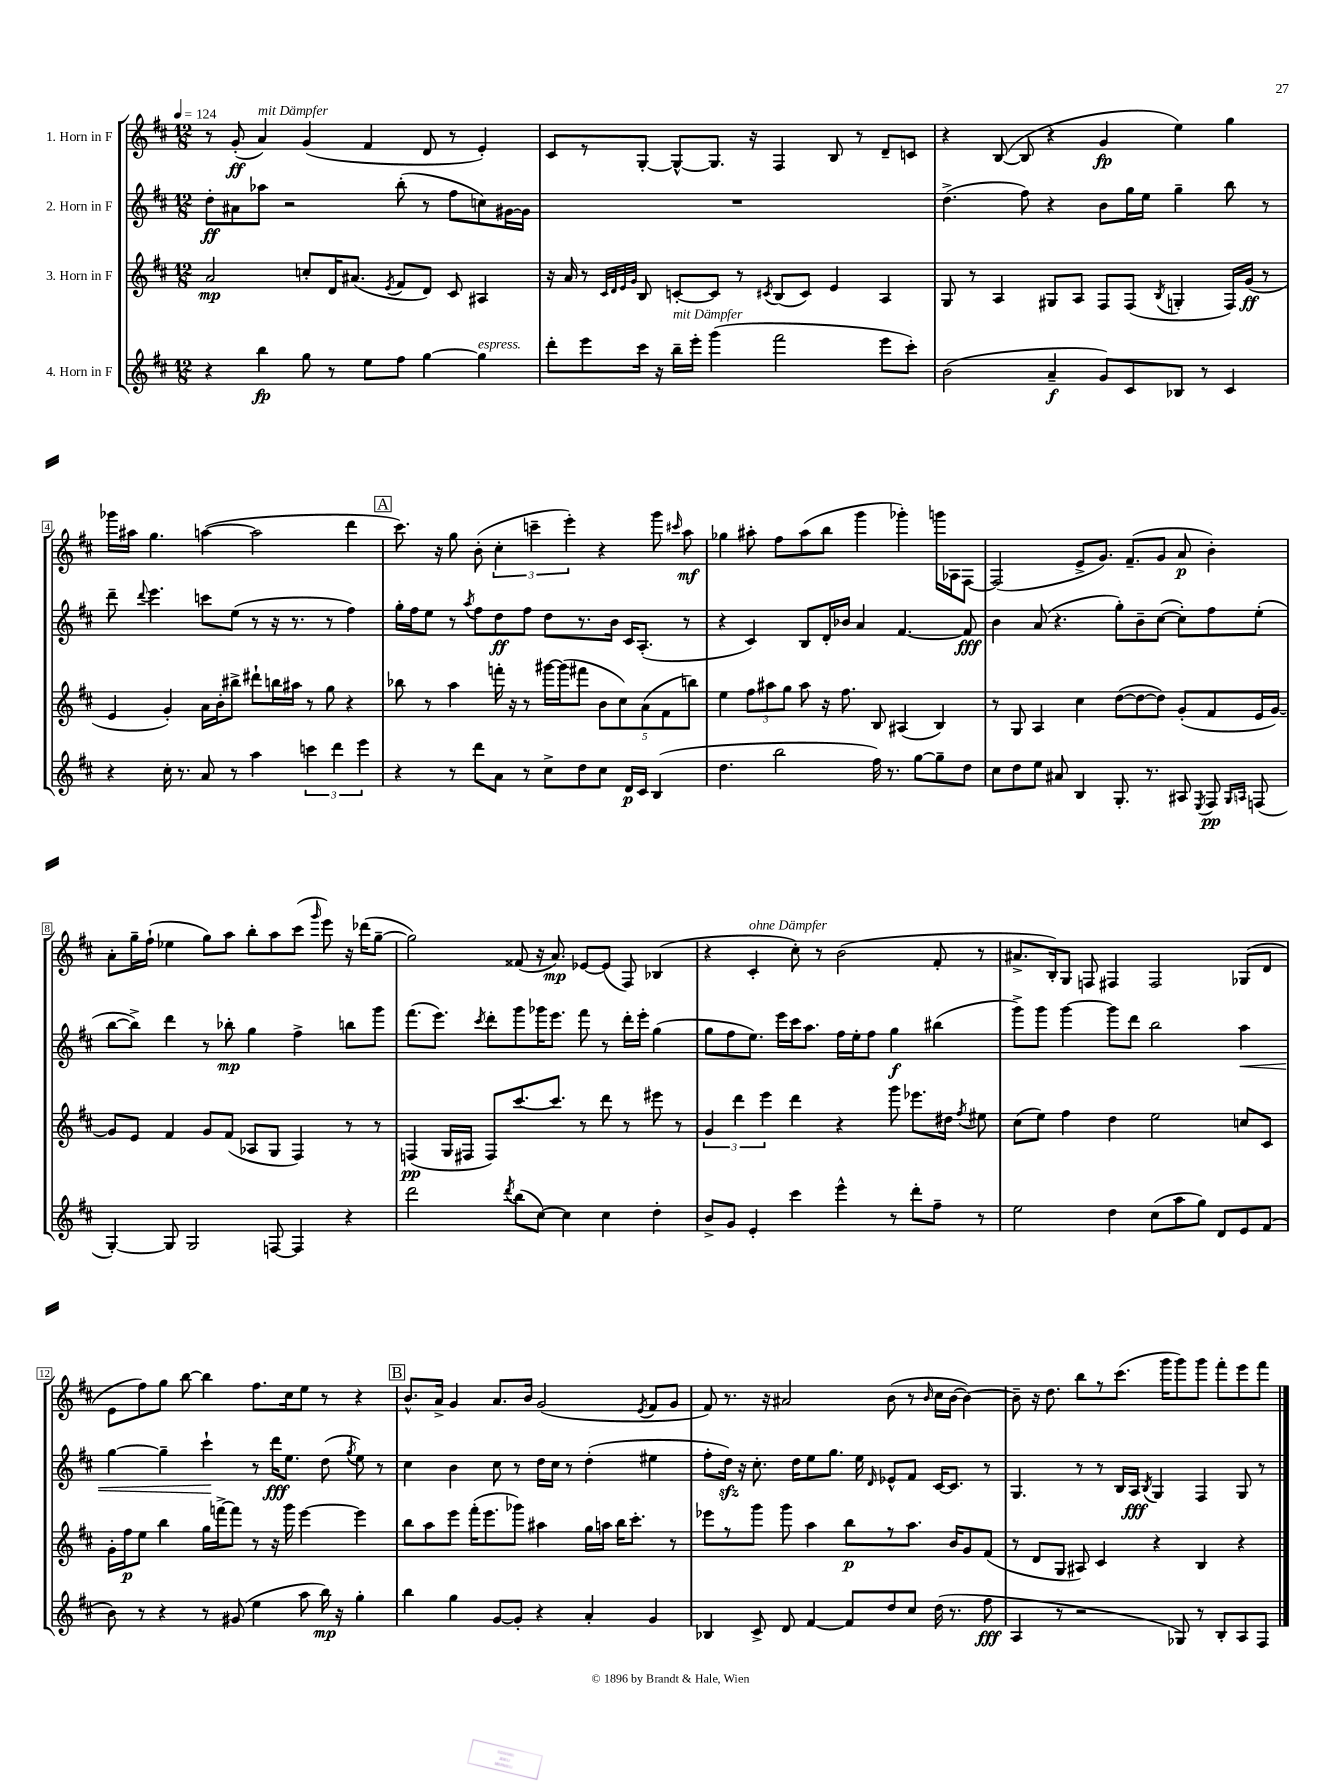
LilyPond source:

<<
\new StaffGroup <<
\new Staff = "s0" \with { instrumentName = "1. Horn in F" } {
    \clef treble \key d \major \numericTimeSignature \time 12/8 \tempo 4 = 124
    \autoBeamOff r8 g'8-.\ff( a'4^\markup { \italic "mit Dämpfer" }) g'4( fis'4 d'8 r8 e'4-.) |
    cis'8[ r8 g8]~-. g8[~-^ g8.] r16 fis4 b8 r8 d'8[-- c'8] |
    r4 b8~( b8 r4 g'4\fp e''4) g''4 |
    ges'''16[ ais''16] g''4. a''4~( a''2 d'''4 |
    \mark \markup { \box "A" } cis'''8.) r16 g''8 b'8-.( \tuplet 3/2 { cis''4-. c'''4-- e'''4-.) } r4 g'''8 \grace { cis'''16 } a''8\mf |
    ges''4 ais''8-. fis''8[ ais''8( b''8] g'''4 ges'''4-.) g'''16[ aes16 fis8]~ |
    fis2( e'8[-> g'8.]) fis'8.[--( g'8] a'8\p b'4-.) |
    a'8[-. g''16-- fis''16]-!( ees''4 g''8[) a''8] b''8[-. a''8 cis'''8]( \grace { g'''16 } e'''8) r16 des'''16[( g''8]~-- |
    g''2) fisis'8( r16 a'8.\mp) ees'8[~ ees'8]( fis8) bes4( |
    r4 cis'4-.^\markup { \italic "ohne Dämpfer" } cis''8-.) r8 b'2( fis'8-. r8 |
    ais'8.[-> b16-.) g8] f8 fis4 fis2 ges8[( d'8] |
    e'8[ fis''8) g''8] b''8~ b''4 fis''8.[ cis''16 e''8] r8 r4 |
    \mark \markup { \box "B" } b'8.[-^ a'16]-> g'4 a'8.[ b'16] g'2( \acciaccatura { e'8 } fis'8[ g'8] |
    fis'8) r8. r16 ais'2 b'8( r8 \grace { b'16 } cis''16[ b'16]~ b'4~) |
    b'8-- r16 d''8. b''8[ r8 cis'''8.]( g'''16[ g'''8) g'''8] fis'''8[-. e'''8 fis'''8] \bar "|." |
}
\new Staff = "s1" \with { instrumentName = "2. Horn in F" } {
    \clef treble \key d \major \numericTimeSignature \time 12/8
    \autoBeamOff d''8[-.\ff ais'8 aes''8] r2 b''8-.( r8 fis''8[ c''8) gis'16~ gis'16] |
    R1. |
    d''4.->( fis''8) r4 b'8[ g''16 e''16] g''4-- b''8 r8 |
    d'''8-- \appoggiatura { d'''8 } e'''4. c'''8[ e''8]( r8 r16 r8. r8 fis''4) |
    \mark \markup { \box "A" } g''16[-. fis''16 e''8] r8 \acciaccatura { a''8 } fis''8[ d''8\ff fis''8] d''8[ r8. b'16] cis'16[ a8.]-.( r8 |
    r4 cis'4) b8[ d'16-. bes'16] a'4 fis'4.~ fis'8\fff |
    b'4 a'8( r4. g''8[-.) b'8-- cis''8]~( cis''8[-.) fis''8 e''8]-.( |
    b''8[~ b''8]->) d'''4 r8 bes''8-.\mp g''4 fis''4-> b''8[ g'''8] |
    fis'''8.[( e'''8.]) \acciaccatura { cis'''8 } d'''8[-. g'''8 ges'''16 e'''8.] fis'''8 r8 d'''16[-. e'''16]-. g''4( |
    g''8[ fis''8 e''8.]) e'''16[ cis'''16 a''8.] fis''16[ e''16-. fis''8] g''4\f bis''4( |
    g'''8[->) g'''8] g'''4~ g'''8[ d'''8] b''2 a''4\< |
    g''4~ g''4-- cis'''4-!\! r8 d'''16[\fff e''8.] d''8( \acciaccatura { g''8 } e''8) r8 |
    \mark \markup { \box "B" } cis''4 b'4 cis''8 r8 d''16[ cis''16] r8 d''4-.( eis''4 |
    fis''8[-. d''16]\sfz) r16 cis''8.-. d''16[ e''8 g''8.] e''16 \grace { d'16 } ees'8[-^ fis'8] cis'16[~ cis'8.] r8 |
    g4. r8 r8 b16[ a16]\fff \acciaccatura { b8 } g4 fis4 g8 r8 \bar "|." |
}
\new Staff = "s2" \with { instrumentName = "3. Horn in F" } {
    \clef treble \key d \major \numericTimeSignature \time 12/8
    \autoBeamOff a'2\mp c''8[-. d'16 ais'8.]( \acciaccatura { e'8 } fis'8[ d'8]) cis'8 ais4 |
    r16 a'16 r8 \grace { cis'32[ d'32 e'32 g'32] } b8 c'8[~-. c'8] r8 \acciaccatura { cis'8 } b8[( cis'8]) e'4 a4 |
    g8 r8 a4 gis8[ a8] fis8[ fis8]( \acciaccatura { b8 } g4-. fis16[) g'16]\ff( r8 |
    e'4 g'4-.) a'16[ b'16-. bis''8]-> dis'''8[-! b''16 ais''16] r8 g''8 r4 |
    \mark \markup { \box "A" } bes''8 r8 a''4 f'''16-. r16 r8 gis'''16[~ gis'''16( fis'''8] \tuplet 5/4 { b'8[ cis''8) a'8( fis'8 b''8]) } |
    e''4 \tuplet 3/2 { fis''8[ ais''8 g''8] } ais''8 r16 fis''8. b8 ais4( b4) |
    r8 g8 a4 cis''4 d''8[~( d''8~ d''8]) g'8[-.( fis'8 e'16 g'16]~) |
    g'8[ e'8] fis'4 g'8[ fis'8]( aes8[ g8] fis4) r8 r8 |
    f4\pp( g16[ fis16] fis8[) cis'''8.~ cis'''8.] r8 d'''8 r8 eis'''8 r8 |
    \tuplet 3/2 { g'4 d'''4 e'''4 } d'''4 r4 g'''8 ees'''8.[ dis''16] \acciaccatura { fis''8 } eis''8 |
    cis''8[( e''8]) fis''4 d''4 e''2 c''8[ cis'8] |
    g'16[-. fis''16\p e''8] b''4 g''16[ f'''16~-> f'''8] r8 r16 g'''16 e'''4~ e'''4 |
    \mark \markup { \box "B" } b''8[ a''8 e'''8] fis'''16[-.( e'''8. ges'''8]) ais''4 g''16[ a''16] b''16[ cis'''8.]-. r8 |
    ees'''8[ r8 g'''8] g'''8 a''4 b''8[\p r8 a''8.] b'16[ g'8 fis'8]( |
    r8 d'8[ g8] ais8) cis'4 r4 b4 r4 \bar "|." |
}
\new Staff = "s3" \with { instrumentName = "4. Horn in F" } {
    \clef treble \key d \major \numericTimeSignature \time 12/8
    \autoBeamOff r4 b''4\fp g''8 r8 e''8[ fis''8] g''4~ g''4^\markup { \italic "espress." } |
    d'''8[-. e'''8 cis'''16] r16 b''16[--^\markup { \italic "mit Dämpfer" } e'''16]-. g'''4( fis'''2 e'''8[ cis'''8]-.) |
    b'2( a'4--\f g'8[) cis'8 bes8] r8 cis'4 |
    r4 cis''16-. r8. a'8 r8 a''4 \tuplet 3/2 { c'''4 d'''4 e'''4 } |
    \mark \markup { \box "A" } r4 r8 d'''8[ a'8] r8 cis''8[-> d''8 cis''8] d'16[\p cis'16] b4( |
    d''4. b''2 fis''16) r8. g''8[~ g''8-- d''8] |
    cis''8[ d''8 e''8] ais'8 b4 g8.-. r8. ais8 \acciaccatura { e8 } fis8\pp \grace { g16[ a16] } f8( |
    g4~-.) g8 g2 f8~ f4 r4 |
    d'''2 \acciaccatura { d'''8 } b''8[( cis''8]~) cis''4 cis''4 d''4-. |
    b'8[-> g'8] e'4-. cis'''4 e'''4-^ r8 d'''8[-. fis''8]-- r8 |
    e''2 d''4 cis''8[( a''8 g''8]) d'8[ e'8 fis'8]( |
    b'8) r8 r4 r8 gis'8( e''4 a''8 b''16\mp) r16 g''4-. |
    \mark \markup { \box "B" } b''4 g''4 g'8[~ g'8]-. r4 a'4-. g'4 |
    bes4 cis'8-> d'8 fis'4~ fis'8[ d''8 cis''8] d''16( r8. fis''8\fff |
    a4 r8 r2 ges8) r8 b8[-. a8 fis8] \bar "|." |
}
>>
>>
\layout { \context { \Score \override BarNumber.stencil = #(make-stencil-boxer 0.1 0.3 ly:text-interface::print) } }
